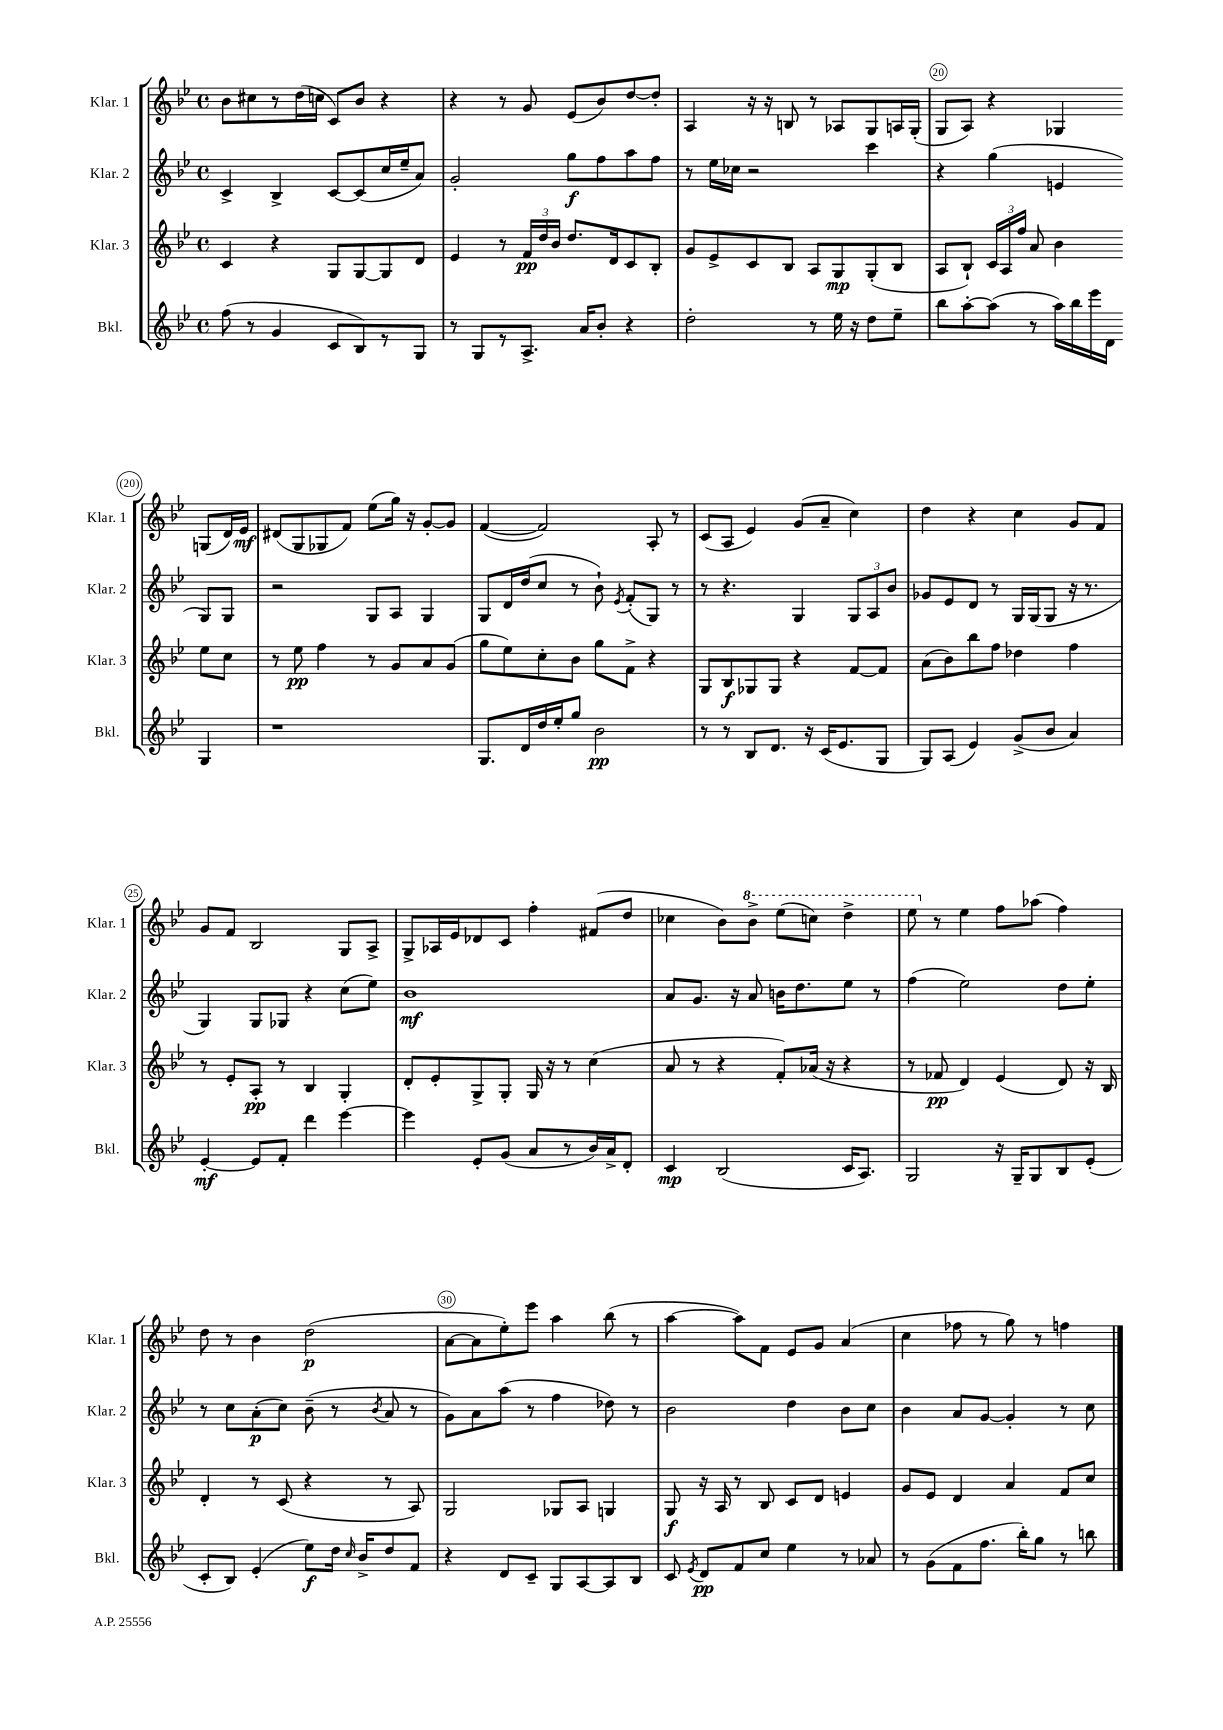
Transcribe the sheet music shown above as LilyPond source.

<<
\new StaffGroup <<
\new Staff = "s0" \with { instrumentName = "Klar. 1" shortInstrumentName = "Klar. 1" } {
    \clef treble \key bes \major \defaultTimeSignature \time 4/4
    \autoBeamOff bes'8[ cis''8 r8 d''16( c''16] c'8[) bes'8] r4 |
    r4 r8 g'8 ees'8[( bes'8) d''8~ d''8]-. |
    a4 r16 r16 b8 r8 aes8[ g8 a16 g16]-.( |
    g8[ a8]) r4 ges4 g8[( d'16) ees'16]\mf |
    dis'8[( g8 ges8 f'8]) ees''8[( g''16]) r16 g'8[~-. g'8] |
    f'4~( f'2) a8-. r8 |
    c'8[( a8] ees'4) g'8[( a'8]-- c''4) |
    d''4 r4 c''4 g'8[ f'8] |
    g'8[ f'8] bes2 g8[ a8]-> |
    g8[-> aes16 ees'16 des'8 c'8] f''4-. fis'8[( d''8] |
    ces''4 bes'8[) \ottava #1 bes''8]-> ees'''8[( c'''!8]) d'''4-> |
    ees'''8 \ottava #0 r8 ees''4 f''8[ aes''8]( f''4) |
    d''8 r8 bes'4 d''2\p( |
    a'8[~ a'8 ees''8-.) ees'''8] a''4 bes''8( r8 |
    a''4~ a''8[) f'8] ees'8[ g'8] a'4( |
    c''4 fes''8 r8 g''8) r8 f''4 \bar "|." |
}
\new Staff = "s1" \with { instrumentName = "Klar. 2" shortInstrumentName = "Klar. 2" } {
    \clef treble \key bes \major \defaultTimeSignature \time 4/4
    \autoBeamOff c'4-> bes4-> c'8[~ c'8( c''16 ees''16-- a'8]) |
    g'2-. g''8[\f f''8 a''8 f''8] |
    r8 ees''16[ ces''16] r2 c'''4 |
    r4 g''4( e'4 g8[) g8] |
    r2 g8[ a8] g4 |
    g8[ d'16 d''16( c''8] r8 bes'8-!) \acciaccatura { ees'8 } f'8[-.( g8]) r8 |
    r8 r4. g4 \tuplet 3/2 { g8[ a8 bes'8] } |
    ges'8[ ees'8 d'8] r8 g16[ g16( g8] r16 r8. |
    g4) g8[ ges8] r4 c''8[( ees''8]) |
    bes'1\mf |
    a'8[ g'8.] r16 a'8 b'16[ d''8. ees''8] r8 |
    f''4( ees''2) d''8[ ees''8]-. |
    r8 c''8[ a'8-.\p( c''8]) bes'8--( r8 \acciaccatura { bes'8 } a'8 r8 |
    g'8[) a'8 a''8]( r8 f''4 des''8) r8 |
    bes'2 d''4 bes'8[ c''8] |
    bes'4 a'8[ g'8]~ g'4-. r8 c''8 \bar "|." |
}
\new Staff = "s2" \with { instrumentName = "Klar. 3" shortInstrumentName = "Klar. 3" } {
    \clef treble \key bes \major \defaultTimeSignature \time 4/4
    \autoBeamOff c'4 r4 g8[ g8~ g8 d'8] |
    ees'4 r8 \tuplet 3/2 { f'16[\pp d''16 bes'16] } d''8.[ d'16 c'8 bes8]-. |
    g'8[ ees'8-> c'8 bes8] a8[ g8\mp g8-.( bes8] |
    a8[ bes8]-!) \tuplet 3/2 { c'16[ a16 f''16] } a'8 bes'4 ees''8[ c''8] |
    r8 ees''8\pp f''4 r8 g'8[ a'8 g'8]( |
    g''8[ ees''8) c''8-. bes'8] g''8[ f'8]-> r4 |
    g8[ bes8\f ges8 ges8] r4 f'8[~ f'8] |
    a'8[( bes'8) bes''8 f''8] des''4 f''4 |
    r8 ees'8[-. a8]-.\pp r8 bes4 g4-. |
    d'8[-. ees'8-. g8-> g8]-. g16 r16 r8 c''4( |
    a'8 r8 r4 f'8[-.) aes'16]( r16 r4 |
    r8 fes'8\pp d'4) ees'4( d'8) r16 bes16 |
    d'4-. r8 c'8( r4 r8 a8) |
    g2 ges8[ a8] g4 |
    g8\f r16 a16 r8 bes8 c'8[ d'8] e'4 |
    g'8[ ees'8] d'4 a'4 f'8[ c''8] \bar "|." |
}
\new Staff = "s3" \with { instrumentName = "Bkl." shortInstrumentName = "Bkl." } {
    \clef treble \key bes \major \defaultTimeSignature \time 4/4
    \autoBeamOff f''8( r8 g'4 c'8[ bes8) r8 g8] |
    r8 g8[ r8 a8.]-> a'16[ bes'8]-. r4 |
    d''2-. r8 ees''16 r16 d''8[ ees''8]-- |
    bes''8[ a''8~-. a''8]( r8 a''16[) bes''16 ees'''16 d'16] g4 |
    r1 |
    g8.[ d'16 d''16 ees''16-. g''8] bes'2\pp |
    r8 r8 bes8[ d'8.] r16 c'16[( ees'8. g8] |
    g8[) a8]( ees'4) g'8[->( bes'8] a'4) |
    ees'4~-.\mf ees'8[ f'8]-. d'''4 ees'''4~ |
    ees'''4 ees'8[-. g'8]( a'8[ r8 bes'16) a'16-> d'8]-. |
    c'4\mp bes2( c'16[ a8.]) |
    g2 r16 g16[-- g8 bes8 ees'8]-.( |
    c'8[-. bes8]) ees'4-.( ees''8[\f) d''16] \grace { c''16 } bes'16[-> d''8 f'8] |
    r4 d'8[ c'8]-- g8[ a8~ a8 bes8] |
    c'8 \acciaccatura { ees'8 } d'8[\pp f'8 c''8] ees''4 r8 aes'8 |
    r8 g'8[( f'8 f''8.] bes''16[-.) g''8] r8 b''8 \bar "|." |
}
>>
>>
\layout { \context { \Score currentBarNumber = #17 \override BarNumber.break-visibility = ##(#f #t #t) barNumberVisibility = #(every-nth-bar-number-visible 5) \override BarNumber.stencil = #(make-stencil-circler 0.1 0.3 ly:text-interface::print) } }
